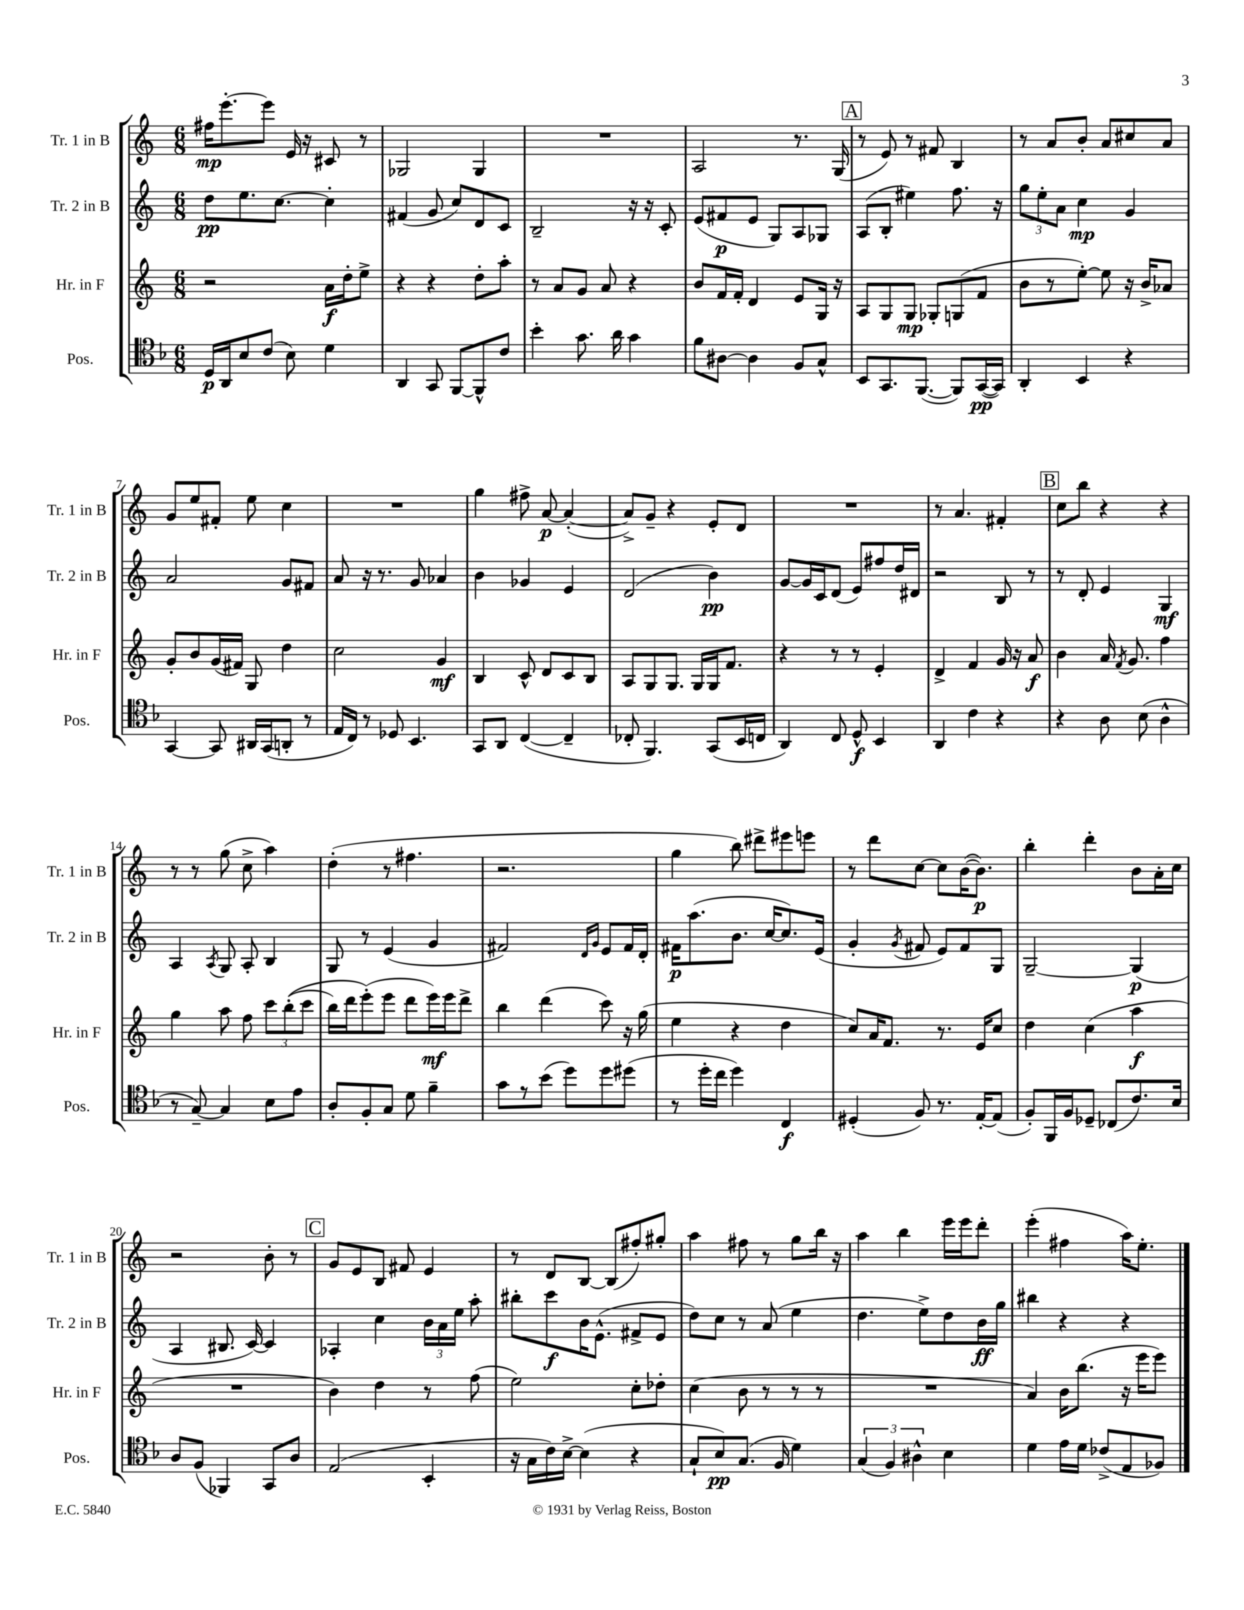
<<
\new StaffGroup <<
\new Staff = "s0" \with { instrumentName = "Tr. 1 in B" shortInstrumentName = "Tr. 1 in B" } {
    \clef treble \key c \major \numericTimeSignature \time 6/8
    \autoBeamOff fis''16[\mp e'''8.~-. e'''8] e'16 r16 cis'8 r8 |
    ges2 ges4 |
    R2. |
    a2 r8. g16( |
    \mark \markup { \box "A" } r8 e'8) r8 fis'8 b4 |
    r8 a'8[ b'8]-. a'8[ cis''8 a'8] |
    g'8[ e''8 fis'8]-. e''8 c''4 |
    R2. |
    g''4 fis''8-> a'8~\p a'4~-.( |
    a'8[->) g'8]-- r4 e'8[-. d'8] |
    R2. |
    r8 a'4. fis'4-. |
    \mark \markup { \box "B" } c''8[ b''8] r4 r4 |
    r8 r8 g''8( c''8-> a''4) |
    d''4-.( r8 fis''4. |
    r2. |
    g''4 b''8) dis'''8[-> eis'''8 e'''8] |
    r8 d'''8[ c''8]~ c''8[ b'16~( b'8.]\p) |
    b''4-. d'''4-. b'8[ a'16-. c''16] |
    r2 b'8-. r8 |
    \mark \markup { \box "C" } g'8[ e'8 b8] fis'8 e'4 |
    r8 d'8[ b8]~ b8[( fis''8-.) gis''8]-. |
    a''4 fis''8 r8 g''8[ b''16] r16 |
    a''4 b''4 e'''16[ e'''16 d'''8]-. |
    e'''4-.( fis''4 a''16[) e''8.]-. \bar "|." |
}
\new Staff = "s1" \with { instrumentName = "Tr. 2 in B" shortInstrumentName = "Tr. 2 in B" } {
    \clef treble \key c \major \numericTimeSignature \time 6/8
    \autoBeamOff d''8[\pp e''8. c''8.]~ c''4-. |
    fis'4( g'8 c''8[) d'8 c'8] |
    b2-- r16 r16 c'8-. |
    e'8[( fis'8\p e'8] g8[) a8 ges8] |
    \mark \markup { \box "A" } a8[( b8]-. eis''4) f''8. r16 |
    \tuplet 3/2 { g''8[ e''8-. a'8] } c''4\mp g'4 |
    a'2 g'8[ fis'8] |
    a'8 r16 r8. g'8 aes'4 |
    b'4 ges'4 e'4 |
    d'2( b'4\pp) |
    g'8[~ g'16 c'16 d'8]( e'8[) fis''8 d''16 dis'16] |
    r2 b8 r8 |
    \mark \markup { \box "B" } r8 d'8-. e'4 g4\mf |
    a4 \acciaccatura { a8 } g8 a8-. b4 |
    g8 r8 e'4( g'4 |
    fis'2) \grace { d'16[ g'16] } e'8[ fis'16 d'16]-. |
    fis'16[\p a''8.( b'8.] c''16[~ c''8.) e'16]( |
    g'4-. \acciaccatura { g'8 } fis'8 e'8[) fis'8 g8] |
    g2~-- g4\p( |
    a4 bis8. c'16~) c'4 |
    \mark \markup { \box "C" } aes4-. c''4 \tuplet 3/2 { b'16[ a'16 e''16] } a''8-. |
    bis''8[-. c'''8\f b'16 e'8.]-^( fis'8[-> e'8] |
    d''8[) c''8] r8 a'8( e''4 |
    d''4. e''8[->) d''8 b'16\ff g''16] |
    bis''4 r4 r4 \bar "|." |
}
\new Staff = "s2" \with { instrumentName = "Hr. in F" shortInstrumentName = "Hr. in F" } {
    \clef treble \key c \major \numericTimeSignature \time 6/8
    \autoBeamOff r2 a'16[\f d''16-. e''8]-> |
    r4 r4 d''8[-. a''8]-. |
    r8 a'8[ g'8] a'8 r4 |
    b'8[ f'16 f'16]-. d'4 e'8[ g16] r16 |
    \mark \markup { \box "A" } a8[ g8 g8]\mp ges8[-. g8( f'8] |
    b'8[ r8 e''8]~-.) e''8 r16 b'16[-> aes'8] |
    g'8[-. b'8 g'16( fis'16]) g8 d''4 |
    c''2 g'4\mf |
    b4 c'8-^ d'8[ c'8 b8] |
    a8[ g8 g8.] g16[ g16 f'8.] |
    r4 r8 r8 e'4-. |
    d'4-> f'4 g'16 r16 a'8\f |
    \mark \markup { \box "B" } b'4 a'16 \acciaccatura { f'8 } g'8. f''4 |
    g''4 a''8 f''8 \tuplet 3/2 { c'''8[ b''8-.(\( c'''8] } |
    b''16[) d'''16 e'''8-.(\) e'''8] d'''8[ e'''16\mf) e'''16 d'''8]-> |
    b''4 d'''4( c'''8) r16 g''16( |
    e''4 r4 d''4 |
    c''8[) a'16 f'8.] r8. e'16[ c''8] |
    d''4 c''4( a''4\f |
    R2. |
    \mark \markup { \box "C" } b'4) d''4 r8 f''8( |
    e''2) c''8[-. des''8]-. |
    c''4( b'8 r8 r8 r8 |
    R2. |
    a'4) b'16[ b''8.]( r16 e'''16[ e'''8]) \bar "|." |
}
\new Staff = "s3" \with { instrumentName = "Pos." shortInstrumentName = "Pos." } {
    \clef tenor \key f \major \numericTimeSignature \time 6/8
    \autoBeamOff d16[\p a,16 bes8 c'8]( bes8) d'4 |
    a,4 g,8 f,8[~ f,8-^ c'8] |
    bes'4-. g'8. a'16 g'4 |
    f'8[ ais8]~ ais4 f8[ g8]-^ |
    \mark \markup { \box "A" } bes,8[ g,8. f,8.]~( f,8[) g,16~\pp( g,16]) |
    a,4-. bes,4 r4 |
    g,4~ g,8 ais,16[ g,16( a,8]-. r8 |
    e16[ c16]) r8 des8 bes,4. |
    g,8[ a,8] c4~( c4-- |
    ces8-. f,4.) g,8[( bes,16 c16] |
    a,4) c8 d8-^\f bes,4 |
    a,4 c'4 r4 |
    \mark \markup { \box "B" } r4 a8 bes8( a4-^ |
    r8 g8~--) g4 bes8[ e'8] |
    a8[-. f8-. g8] d'8 f'4-- |
    g'8[ r8 bes'8]( d''8[) d''8 dis''8]( |
    r8 d''16[-. c''16] d''4) c4\f |
    dis4-.( f8) r8. e16[~-. e8]( |
    f8[-.) f,16 f16 des8]-- ces8[( c'8.) bes16] |
    a8[ f8]( fes,4) g,8[ a8] |
    \mark \markup { \box "C" } e2( bes,4-. |
    r16 g16[ c'16) bes16]~-> bes4( r4 |
    g8[-! bes8\pp) g8.]( f16 d'4) |
    \tuplet 3/2 { g4( f4) ais4-^ } bes4 |
    d'4 e'16[ d'16] ces'8[->( e8 fes8]) \bar "|." |
}
>>
>>
